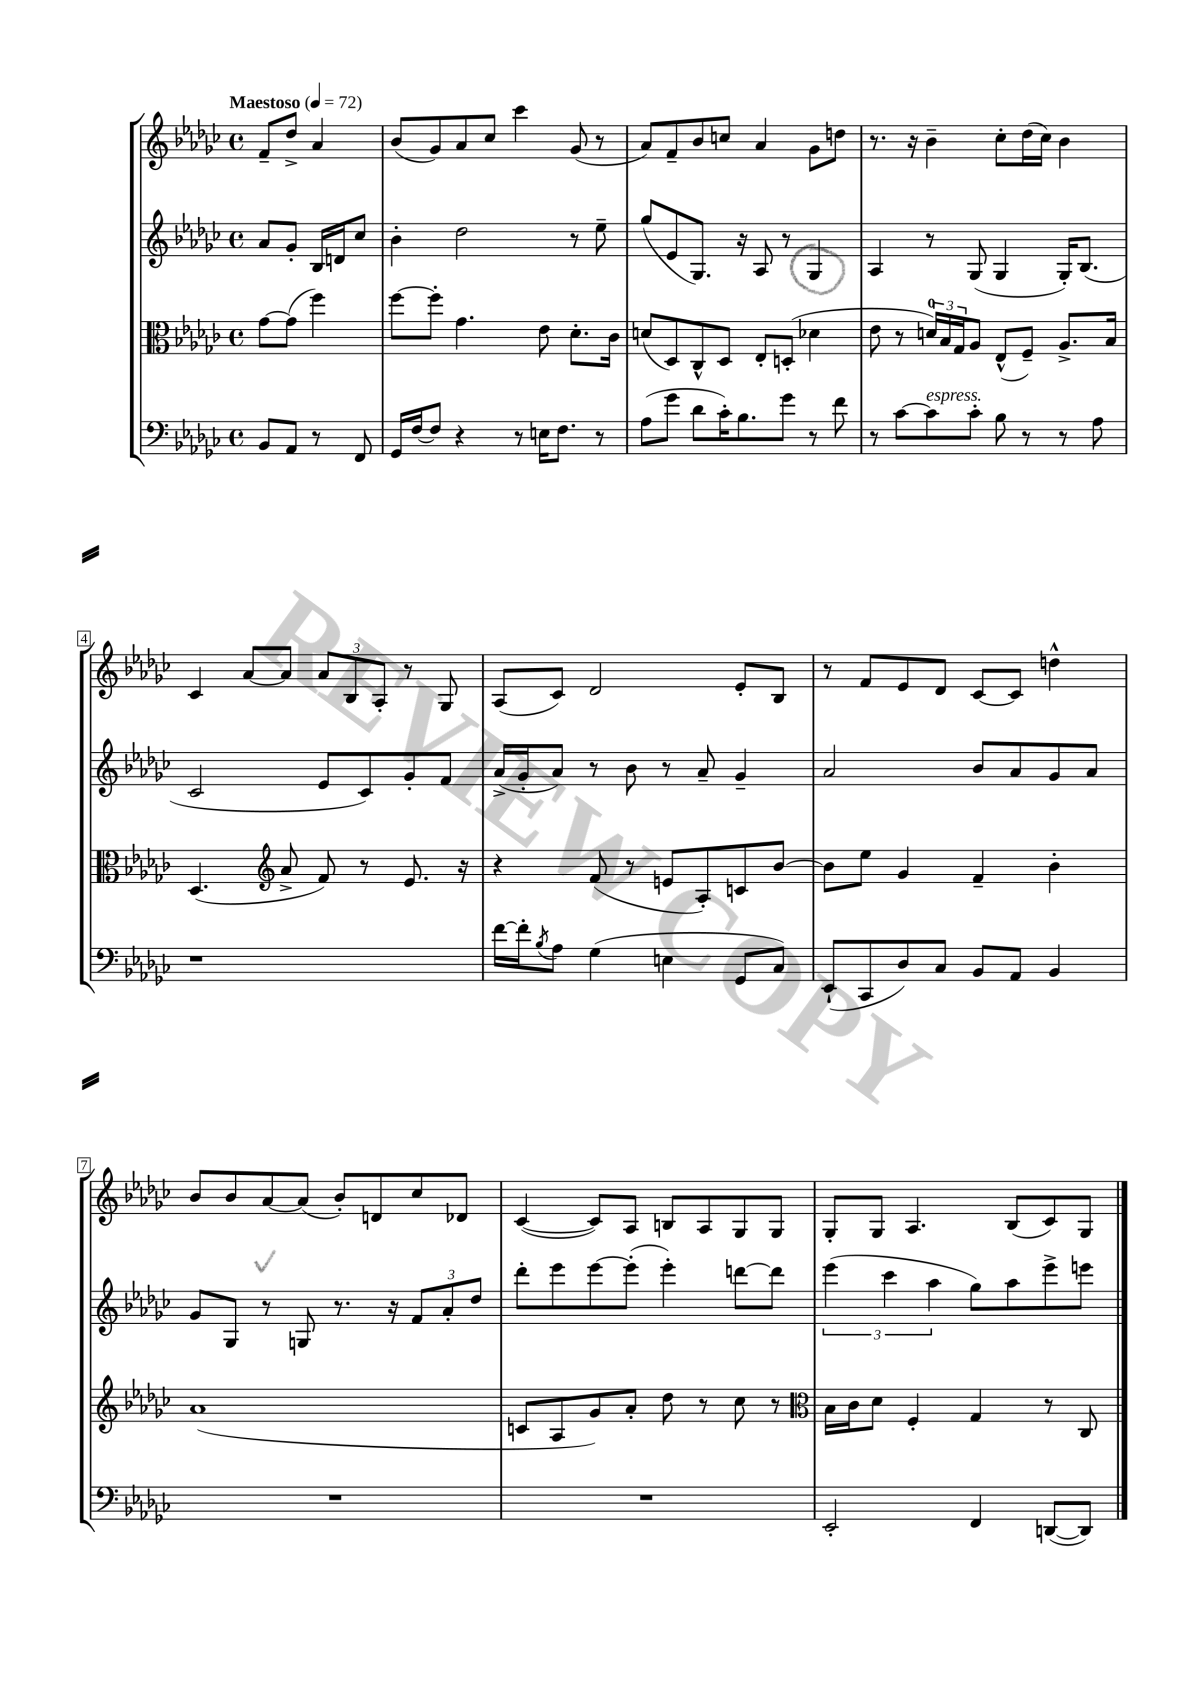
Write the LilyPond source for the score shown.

<<
\new StaffGroup <<
\new Staff = "s0" {
    \clef treble \key ges \major \defaultTimeSignature \time 4/4 \partial 2 \tempo "Maestoso" 4 = 72
    f'8-- des''8-> aes'4 |
    bes'8( ges'8) aes'8 ces''8 ces'''4 ges'8( r8 |
    aes'8) f'8-- bes'8 c''8 aes'4 ges'8 d''8 |
    r8. r16 bes'4-- ces''8-. des''16( ces''16) bes'4 |
    ces'4 aes'8~ aes'8 \tuplet 3/2 { aes'8 bes8 aes8-. } r8 ges8 |
    aes8( ces'8) des'2 ees'8-. bes8 |
    r8 f'8 ees'8 des'8 ces'8~ ces'8 d''4-^ |
    bes'8 bes'8 aes'8~ aes'8( bes'8-.) d'8 ces''8 des'8 |
    ces'4~( ces'8) aes8 b8 aes8 ges8 ges8 |
    ges8-. ges8 aes4. bes8( ces'8) ges8 \bar "|." |
}
\new Staff = "s1" {
    \clef treble \key ges \major \defaultTimeSignature \time 4/4 \partial 2
    aes'8 ges'8-. bes16 d'16 ces''8 |
    bes'4-. des''2 r8 ees''8-- |
    ges''8( ees'8 ges8.) r16 aes8 r8 ges4 |
    aes4 r8 ges8( ges4 ges16-.) bes8.( |
    ces'2 ees'8 ces'8) ges'8-. f'8 |
    aes'16->( ges'16-. aes'8) r8 bes'8 r8 aes'8-- ges'4-- |
    aes'2 bes'8 aes'8 ges'8 aes'8 |
    ges'8 ges8 r8 g8 r8. r16 \tuplet 3/2 { f'8 aes'8-. des''8 } |
    des'''8-. ees'''8 ees'''8~ ees'''8-.( ees'''4-.) d'''8~ d'''8 |
    \tuplet 3/2 { ees'''4( ces'''4 aes''4 } ges''8) aes''8 ees'''8-> e'''8 \bar "|." |
}
\new Staff = "s2" {
    \clef alto \key ges \major \defaultTimeSignature \time 4/4 \partial 2
    ges'8~ ges'8( f''4) |
    f''8~ f''8-. ges'4. ees'8 des'8.-. ces'16 |
    d'8( des8) ces8-^ des8 ees8-. d8-.( des'4 |
    ees'8 r8 \tuplet 3/2 { d'16-0) bes16 ges16 } aes8 ees8-^( f8--) aes8.-> bes16 |
    des4.( \clef treble aes'8-> f'8) r8 ees'8. r16 |
    r4 f'8( r8 e'8 aes8-.) c'8 bes'8~ |
    bes'8 ees''8 ges'4 f'4-- bes'4-. |
    aes'1( |
    c'8 aes8 ges'8) aes'8-. des''8 r8 ces''8 r8 |
    \clef alto bes16 ces'16 des'8 f4-. ges4 r8 ces8 \bar "|." |
}
\new Staff = "s3" {
    \clef bass \key ges \major \defaultTimeSignature \time 4/4 \partial 2
    bes,8 aes,8 r8 f,8 |
    ges,16 f16~ f8 r4 r8 e16 f8. r8 |
    aes8( ges'8 des'8 ces'16-.) bes8. ges'8 r8 f'8 |
    r8 ces'8~ ces'8^\markup { \italic "espress." } ces'8-. bes8 r8 r8 aes8 |
    r1 |
    f'16~ f'16-. \acciaccatura { bes8 } aes8 ges4( e4 ges,8 ces8) |
    ees,8-!( ces,8 des8) ces8 bes,8 aes,8 bes,4 |
    R1 |
    R1 |
    ees,2-. f,4 d,8~( d,8) \bar "|." |
}
>>
>>
\layout { \context { \Score \override BarNumber.stencil = #(make-stencil-boxer 0.1 0.3 ly:text-interface::print) } }
